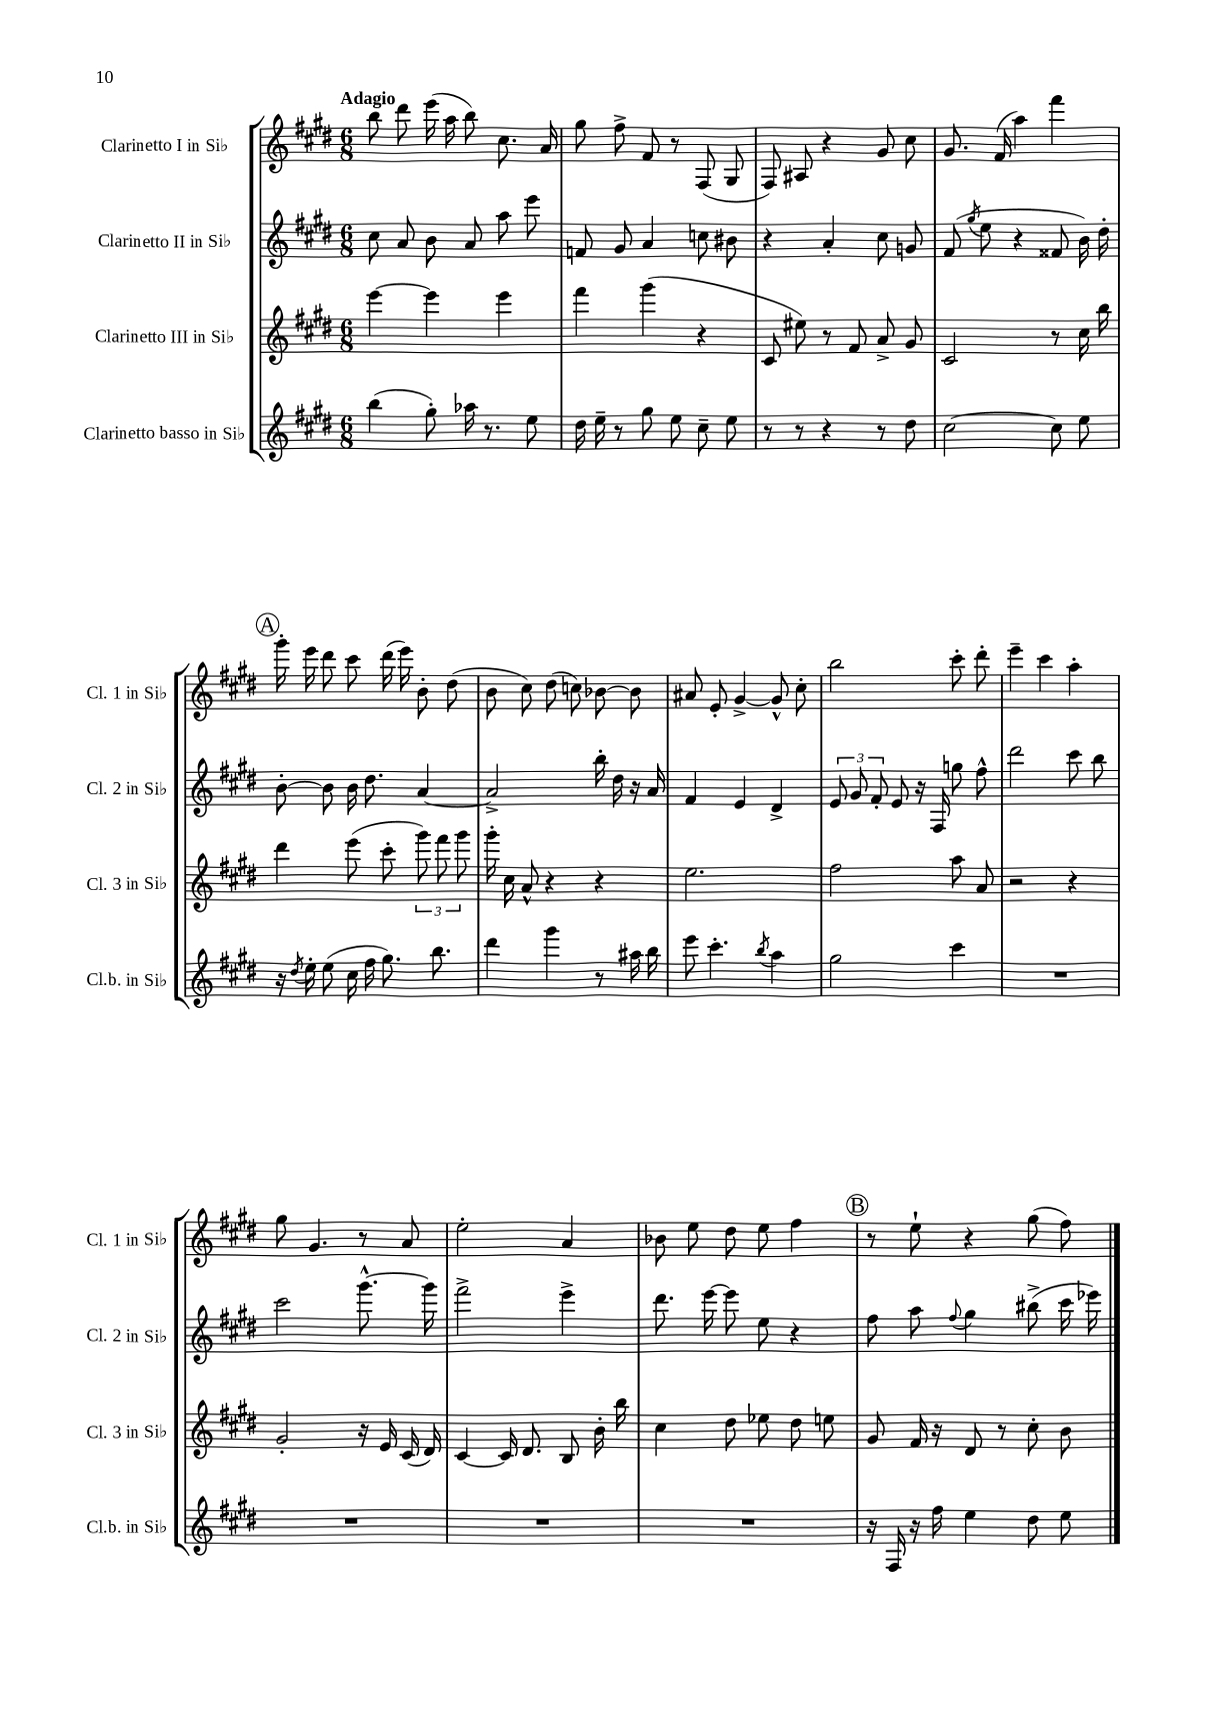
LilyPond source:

<<
\new StaffGroup <<
\new Staff = "s0" \with { instrumentName = "Clarinetto I in Sib" shortInstrumentName = "Cl. 1 in Sib" } {
    \clef treble \key e \major \numericTimeSignature \time 6/8 \tempo "Adagio"
    \autoBeamOff b''8 dis'''8 e'''16( a''16 b''8) cis''8. a'16 |
    gis''8 fis''8-> fis'8 r8 fis8( gis8 |
    fis8) ais8 r4 gis'8 cis''8 |
    gis'8. fis'16( a''4) fis'''4 |
    \mark \markup { \circle "A" } gis'''16-. e'''16 dis'''8 cis'''8 dis'''16( e'''16) b'8-. dis''8( |
    b'8 cis''8) dis''8( c''8) bes'8~ bes'8 |
    ais'8 e'8-. gis'4~-> gis'8-^ cis''8-. |
    b''2 cis'''8-. dis'''8-. |
    e'''4-- cis'''4 a''4-. |
    gis''8 gis'4. r8 a'8 |
    e''2-. a'4 |
    bes'8 e''8 dis''8 e''8 fis''4 |
    \mark \markup { \circle "B" } r8 e''8-! r4 gis''8( fis''8) \bar "|." |
}
\new Staff = "s1" \with { instrumentName = "Clarinetto II in Sib" shortInstrumentName = "Cl. 2 in Sib" } {
    \clef treble \key e \major \numericTimeSignature \time 6/8
    \autoBeamOff cis''8 a'8 b'8 a'8 a''8 e'''8 |
    f'8 gis'8 a'4 c''8 bis'8 |
    r4 a'4-. cis''8 g'8 |
    fis'8( \acciaccatura { gis''8 } e''8 r4 fisis'8 b'16) dis''16-. |
    \mark \markup { \circle "A" } b'8~-. b'8 b'16 dis''8. a'4~ |
    a'2-> b''16-. dis''16 r16 a'16 |
    fis'4 e'4 dis'4-> |
    \tuplet 3/2 { e'8 gis'8 fis'8-. } e'8 r16 fis16 g''8 fis''8-^ |
    dis'''2 cis'''8 b''8 |
    cis'''2 gis'''8.~-^ gis'''16 |
    fis'''2-> e'''4-> |
    dis'''8. e'''16~ e'''8 e''8 r4 |
    \mark \markup { \circle "B" } fis''8 a''8 \appoggiatura { fis''8 } gis''4 bis''8->( cis'''16 ees'''16) \bar "|." |
}
\new Staff = "s2" \with { instrumentName = "Clarinetto III in Sib" shortInstrumentName = "Cl. 3 in Sib" } {
    \clef treble \key e \major \numericTimeSignature \time 6/8
    \autoBeamOff e'''4~ e'''4 e'''4 |
    fis'''4 gis'''4( r4 |
    cis'8 eis''8) r8 fis'8 a'8-> gis'8 |
    cis'2 r8 cis''16 b''16 |
    \mark \markup { \circle "A" } dis'''4 e'''8( cis'''8-. \tuplet 3/2 { gis'''8) fis'''8 gis'''8 } |
    gis'''16-. cis''16 a'8-^ r4 r4 |
    e''2. |
    fis''2 a''8 a'8 |
    r2 r4 |
    gis'2-. r16 e'16 cis'16( dis'16) |
    cis'4~ cis'16 dis'8. b8 b'16-. b''16 |
    cis''4 dis''8 ees''8 dis''8 e''8 |
    \mark \markup { \circle "B" } gis'8 fis'16 r16 dis'8 r8 cis''8-. b'8 \bar "|." |
}
\new Staff = "s3" \with { instrumentName = "Clarinetto basso in Sib" shortInstrumentName = "Cl.b. in Sib" } {
    \clef treble \key e \major \numericTimeSignature \time 6/8
    \autoBeamOff b''4( gis''8-.) aes''16 r8. e''8 |
    dis''16 e''16-- r8 gis''8 e''8 cis''8-- e''8 |
    r8 r8 r4 r8 dis''8 |
    cis''2~ cis''8 e''8 |
    \mark \markup { \circle "A" } r16 \acciaccatura { dis''8 } e''16-. e''8( cis''16 fis''16 gis''8.) b''8. |
    dis'''4 gis'''4 r8 ais''16 b''16 |
    e'''8 cis'''4.-. \acciaccatura { b''8 } a''4 |
    gis''2 cis'''4 |
    R2. |
    R2. |
    R2. |
    R2. |
    \mark \markup { \circle "B" } r16 fis16 r16 fis''16 e''4 dis''8 e''8 \bar "|." |
}
>>
>>
\layout { \context { \Score \remove "Bar_number_engraver" } }
